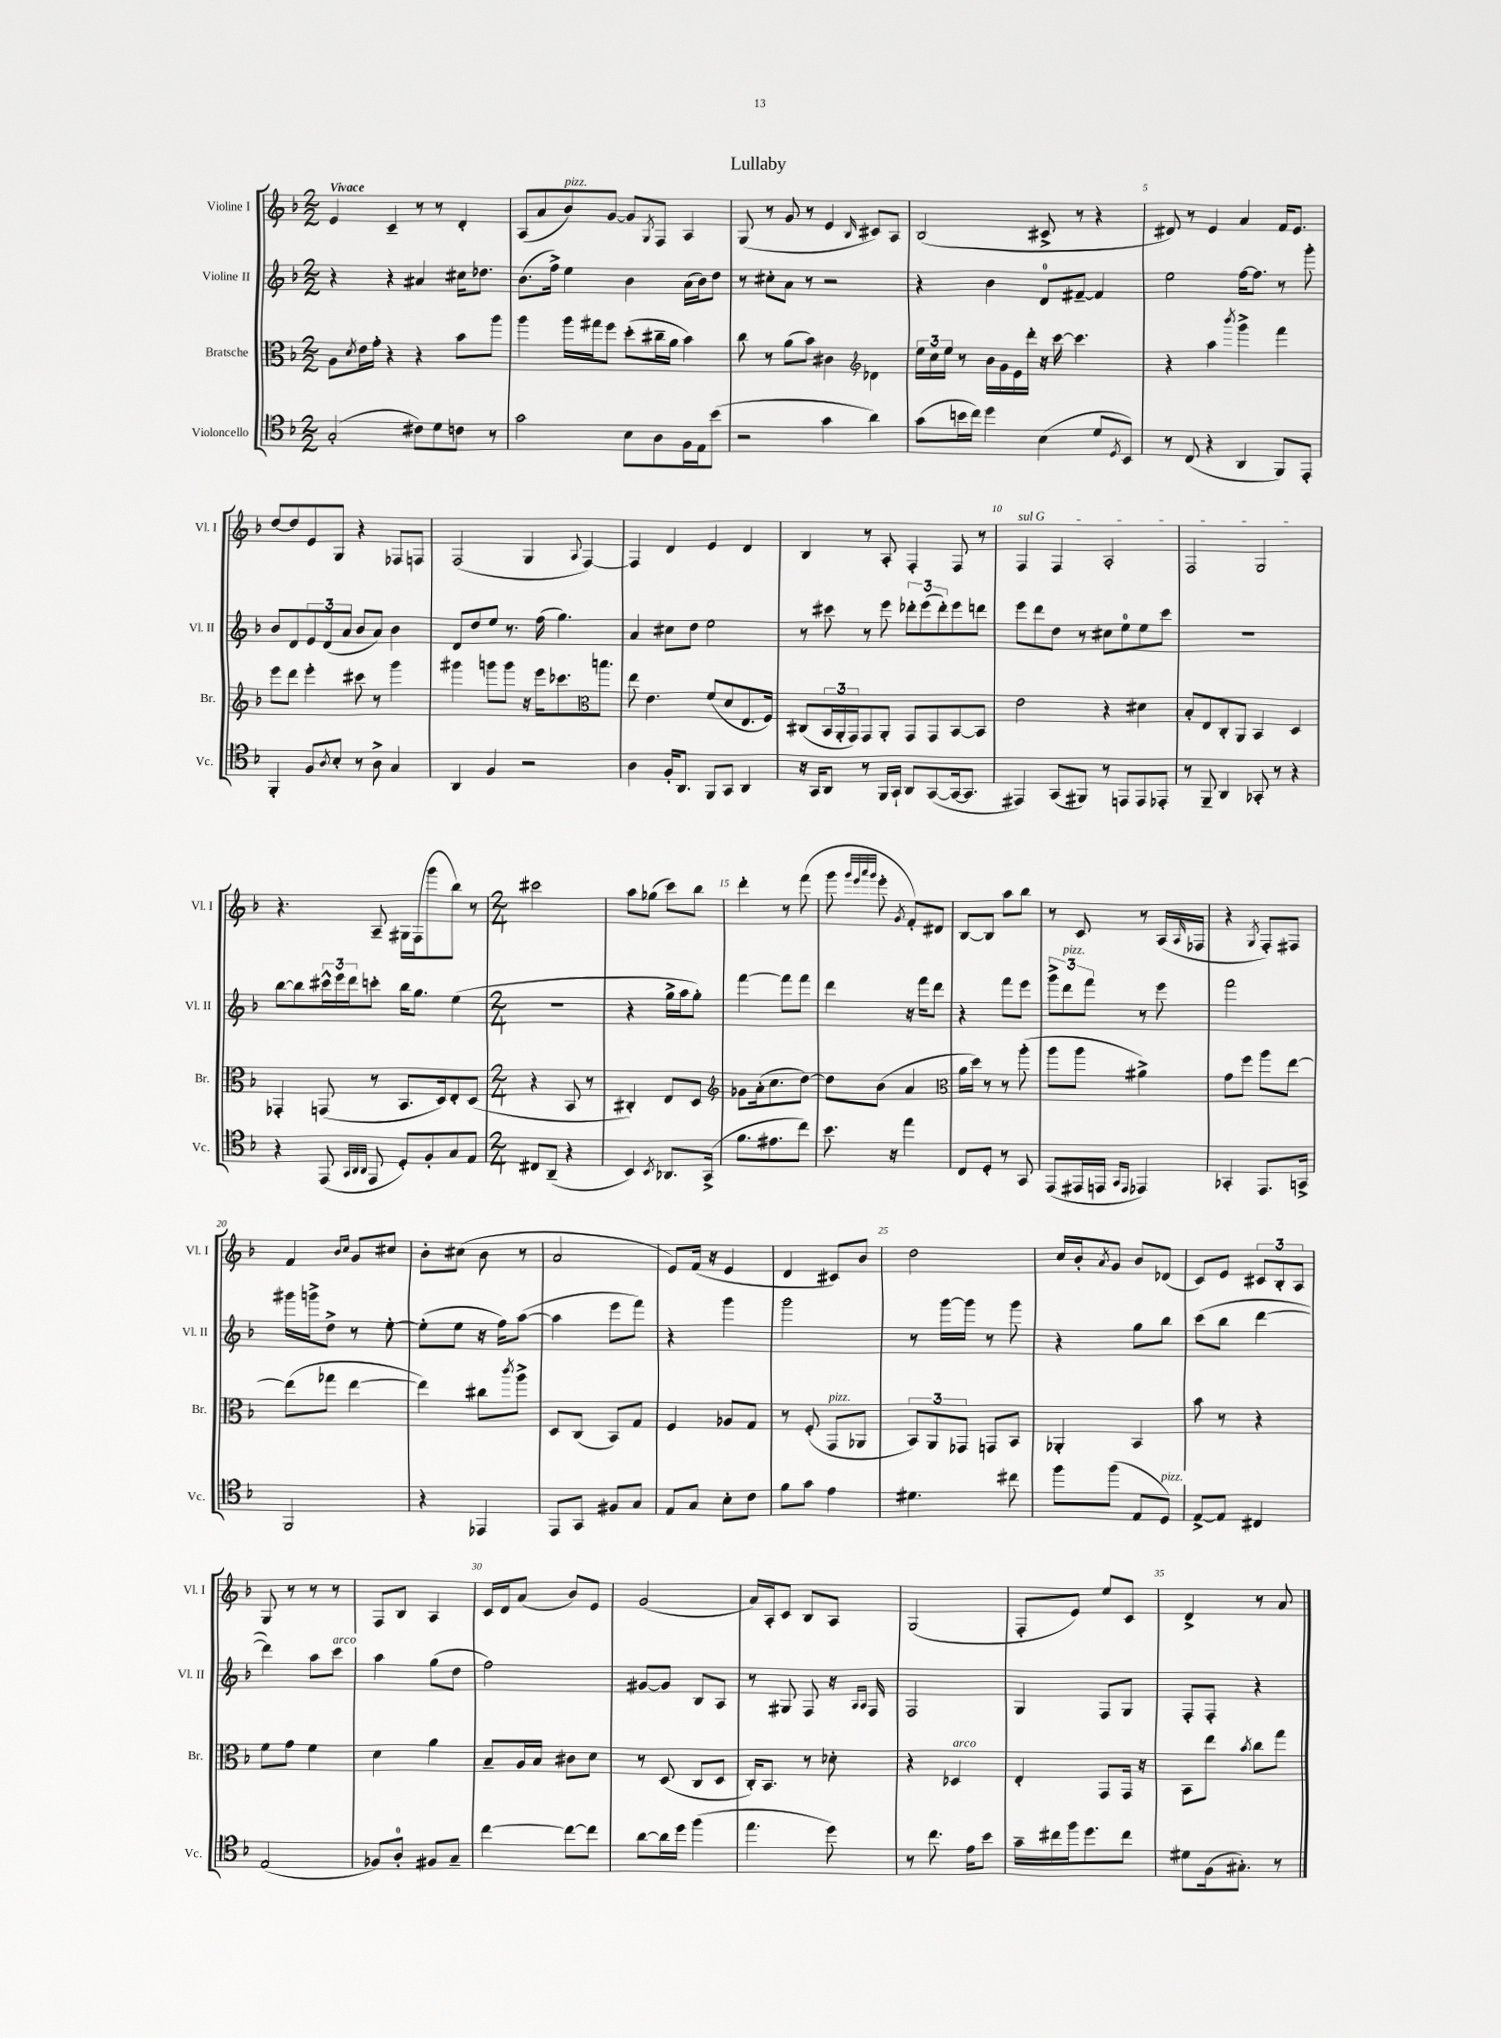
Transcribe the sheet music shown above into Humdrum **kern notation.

**kern	**kern	**kern	**kern
*staff4	*staff3	*staff2	*staff1
*clefC4	*clefC3	*clefG2	*clefG2
*k[b-]	*k[b-]	*k[b-]	*k[b-]
*M2/2	*M2/2	*M2/2	*M2/2
(2G'/	8A\L	4r	4e/
.	8qd/	.	.
.	16e\L	.	.
.	16g'\JJ	.	.
.	4r	4r	4c~/
8c#\L)	4r	4a#/	8r
8d\	.	.	8r
8c\J	8b-\L	16cc#\LK	4d'/
.	.	8.dd-\J	.
8r	8aa\J	.	.
=	=	=	=
2g\	4aa\	(8.b-\L	(8A/L
.	.	.	8a/
.	.	16ff^\Jk)	.
.	16aa\LL	4ee\	8b-/)
.	16gg#\J	.	.
.	8ff\J	.	[8g/J
8B-\L	(8dd'\L	4b-\	8g/]L
.	.	.	8qG/
8A\	16cc#~\L	.	8F/J
.	16a\JJ	.	.
16F\L	4b-\)	(16a\LL	4A/
16E\J	.	16b-\J)	.
(8b-\J	.	8dd\J	.
=	=	=	=
2r	8cc\	8r	(8G/
.	8r	8cc#'\L	8r
.	(8a\L	8a\J	8g/
.	8b-\J)	8r	8r
4g\	4c#\	2r	4e/
.	.	.	16qqB-/
4a\)	4d-\	.	8c#/L)
.	.	.	8A/J
=	=	=	=
*	*clefG2	*	*
(8g\L	24ee\LL	4r	(2B-/
.	24cc\	.	.
.	24ee\JJ	.	.
16b\L	8r	.	.
16cc\JJ)	.	.	.
4dd\	16b-\LL	4b-\	.
.	16g\	.	.
.	16e\	.	.
.	16ddd'\JJ	.	.
(4B-\	16r	8d/L	8c#^/
.	[16ccc\	.	.
.	4.ccc\]	[8f#~/J	8r
8d/L	.	4f#/]	4r
8qD/	.	.	.
8BB-/J)	.	.	.
=	=	=	=
8r	4r	2ee\	8d#/)
(8C/	.	.	8r
4r	4aa\	.	4e/
.	8qbbb-/	.	.
4AA/	4ggg^\	[16ff\LK	4a/
.	.	8.ff\]J	.
8FF/L)	4fff\	8r	16f/LK
.	.	.	8.e/J
8EE'/J	.	8ggg'\	.
=	=	=	=
4FF'/	8eee\L	8b-/L	[8dd/L
.	8ddd\J	8d/	8dd/]
8F/L	4eee'\	12e/	8e/
.	.	(12d/	.
8qA/	.	.	.
8B-'/J	.	.	8G/J
.	.	12a/J	.
8r	8ccc#\	8b-/L	4r
8A^\	8r	8a/J)	.
4G/	4ggg\	4b-\	8F-/L
.	.	.	8F/J
=	=	=	=
4AA/	4ggg#\	8d/L	(2F/
.	.	8dd/	.
4F/	8ggg\L	8ee/J	.
.	8ggg\J	8.r	.
2r	16r	.	4G/
.	16eee\LK	(16ff\	.
.	8.ccc-\	4.gg\)	.
.	.	.	8qqA/
.	.	.	[4F/)
.	8.bb\J	.	.
=	=	=	=
*	*clefC3	*	*
4A\	8ee\	4a/	4F/]
.	4.e\	.	.
16F'/LK	.	8cc#\L	4d/
8.AA/J	.	.	.
.	.	8dd\J	.
8FF/L	(8f/L	2ee\	4e/
8GG/J	8d/	.	.
4AA/	8.E/	.	4d/
.	16F/Jk)	.	.
=	=	=	=
16r	(8C#/L	8r	4B-/
16GG/LK	.	.	.
8AA/J	24BB-/L	8ccc#\	.
.	24AA'/	.	.
.	24GG/J)	.	.
8r	8GG/	8r	8r
16FF/LL	8AA'/J	8eee\	8A'/
16GG`/JJ	.	.	.
8AA/L	8GG/L	12ddd-'\L	4F'/
.	.	(12eee\	.
([8GG/	8GG/	.	.
.	.	12ddd-'\)	.
16GG/_k	[8BB-/	8eee\	8F/
8.GG/]J	.	.	.
.	8BB-/]J	8ddd\J	8r
=	=	=	=
4EE#/)	2e\	8eee\L	4F/
.	.	8ddd\	.
(8GG/L	.	8dd\J	4F/
8FF#/J)	.	8r	.
8r	4r	8cc#\L	2A'/
8EE/L	.	8ee\	.
8EE/	4d#\	8ee\	.
8EE-'/J	.	8ccc\J	.
=	=	=	=
8r	8B-'/L	1r	2F/
8FF~/	8E/	.	.
4AA/	8C'/	.	.
.	8AA/J	.	.
8GG-'/	4BB-/	.	2G/
8r	.	.	.
4r	4D/	.	.
=	=	=	=
4r	4GG-'/	[8bb-\L	4.r
.	.	8bb-\]	.
(8EE/	(8GG/	24ccc#^^\L	.
.	.	24eee\	.
.	.	24ddd\J	.
32qqGG/LLL	.	.	.
32qqAA/	.	.	.
32qqAA/JJJ	.	.	.
8EE/	8r	8ccc'\J	8A~/
8D'/L)	8.BB-/L	16bb-\LK	16G#\LL
.	.	8.gg\J	(16F\J
8F'/	.	.	8ggg\
.	16D/k)	.	.
8G/	8E'/	(4ee\	8bb-\J)
8E/J	(8D/J	.	8r
=	=	=	=
*M2/4	*M2/4	*M2/4	*M2/4
8C#/L	4r	2r	2ccc#\
(8AA~/J	.	.	.
4r	8BB-/	.	.
.	8r	.	.
=	=	=	=
4BB-/)	4C#'/)	4r	8aa\L
.	.	.	(8gg-\J
8qBB-/	.	.	.
8.AA-/L	8E/L	16gg^\LL	8ccc\L)
.	.	16aa\J	.
.	8D/J	8gg'\J)	8bb-\J
(16GG^/Jk	.	.	.
=	=	=	=
*	*clefG2	*	*
8.f\L	8g-\L	[4fff\	4ddd'\
.	(16a'\k	.	.
8.e#\	8.cc\	.	.
.	.	8fff\]L	8r
8cc\J)	[8dd\J)	8fff\J	(8fff\
=	=	=	=
8.b-\	8dd\]L	4ddd\	8ggg\
.	.	.	32qqggg/LLL
.	.	.	32qqeee/
.	.	.	32qqaaa/
.	.	.	32qqggg/JJJ
.	(8b-\J	.	8eee'\
16r	.	.	.
.	.	.	8qg/
4ee\	4a/	16r	8f'/L)
.	.	16fff\LK	.
.	.	8ddd\J	8d#/J
=	=	=	=
*	*clefC3	*	*
8C/L	16a\LL	4r	[8B-/L
.	16dd\JJ)	.	.
8D'/J	8r	.	8B-/]J
8r	8r	8fff\L	8aa\L
8GG/	(8aa'\	8eee\J	8bb-\J
=	=	=	=
(8EE/L	8aa\L	12ggg^\L	8r
.	.	12ddd\	.
16EE#/L	8aa\J	.	8c/
.	.	12fff\J	.
16EE/JJ	.	.	.
16qqGG/LL	.	.	.
16qqEE/JJ	.	.	.
4EE-/)	4a#^\)	8r	8r
.	.	8eee\	(16A/LL
.	.	.	16qqA/
.	.	.	16F-/JJ
=	=	=	=
4GG-'/	8g\L	2fff\	4r
.	8ff\J	.	.
.	.	.	8qG/
8.EE/L	8aa\L	.	8F'/L)
.	[8ee\J	.	8F#/J
16GG^/Jk	.	.	.
=	=	=	=
2FF/	(8ee\]L	16ggg#\LL	4f/
.	.	16ggg^\J	.
.	8gg-\J	8dd^\J	.
.	.	.	16qqb-/LL
.	.	.	16qqcc/JJ
.	[4ee\	8r	8g/L
.	.	[8ee'\	8cc#/J
=	=	=	=
4r	4ee\])	(8ee'\]L	8b-'\L
.	.	8ee\J	(8cc#\J
4EE-/	8cc#\L	16r	8b-\
.	.	16ff\LK)	.
.	8qccc/	.	.
.	8aa^\J	([8aa\J	8r
=	=	=	=
8EE/L	8D/L	4aa\]	2a/
8GG/J	(8C/J	.	.
8F#/L	8BB-/L)	8eee\L	.
8G/J	8G/J	8fff\J)	.
=	=	=	=
8E/L	4F/	4r	8e/L)
8G/J	.	.	(16f/Jk
.	.	.	16r
8B-'\L	8A-/L	4ggg\	4e/
8c\J	8G/J	.	.
=	=	=	=
8f\L	8r	2ggg\	4d/
8g\J	(8F'/	.	.
4e\	8GG/L	.	8c#/L)
.	8AA-/J	.	8b-/J
=	=	=	=
4.d#\	12BB-/L)	8r	2dd\
.	12AA/	.	.
.	.	[16ggg\LL	.
.	12GG-/J	.	.
.	.	16ggg\]JJ	.
.	8GG/L	8r	.
8cc#\	8BB-/J	8ggg\	.
=	=	=	=
8ff\L	4AA-'/	4r	16cc/LL
.	.	.	16b-'/J
.	.	.	8qa/
(8ff\J	.	.	8g/J
8E/L	4BB-/	8gg\L	8b-/L
8D/J)	.	8bb-\J	(8d-/J
=	=	=	=
[8E^/L	8b-\	(8ccc\L	8c/L)
8E/]J	8r	8bb-\J	8e/J
4C#/	4r	[4ddd\	12c#/L
.	.	.	12B-'/
.	.	.	12A/J
=	=	=	=
(2E/	8f\L	4ddd\])	8G/
.	8g\J	.	8r
.	4f\	8aa\L	8r
.	.	8ccc\J	8r
=	=	=	=
8F-/L)	4d\	4aa\	8F/L
8A'/J	.	.	8B-/J
8F#/L	4a\	(8gg\L	4A/
8G~/J	.	8dd\J	.
=	=	=	=
[4cc\	8B-~/L	2ff\)	16c/LL
.	.	.	16d/J
.	16A/L	.	(8a/J
.	16B-/JJ	.	.
8cc\_L	8c#\L	.	8b-/L)
8cc\]J	8d\J	.	8e/J
=	=	=	=
[8a\L	8r	[8g#/L	(2g/
16a\]L	(8D/	8g#/]J	.
16dd\JJ	.	.	.
(4ff\	8C/L	8B-/L	.
.	8D/J	8A/J	.
=	=	=	=
4.ee\	16C'/LK)	8r	16a/LL)
.	8.BB-/J	.	16A'/J
.	.	8G#/	8c/J
.	8r	8F/	8B-/L
8dd\)	8d-'\	16r	8A/J
.	.	16qqA/LL	.
.	.	16qqA/JJ	.
.	.	16F/	.
=	=	=	=
8r	4r	2F/	(2G/
8.cc\	.	.	.
.	4D-/	.	.
16e\LK	.	.	.
8b-\J	.	.	.
=	=	=	=
16g~\LL	4E'/	4G/	8F'/L
16cc#\	.	.	.
16ff\J	.	.	8e/J)
8.dd\	.	.	.
.	8GG/L	8F/L	8ee/L
8cc#\J	16GG/Jk	8G/J	8c/J
.	16r	.	.
=	=	=	=
8d#\L	8BB-\L	8F'/L	4d^/
(16F\k	8ee\J	8F'/J	.
8.G#'\J)	.	.	.
.	8qb-/	.	.
.	8cc\L	4r	8r
8r	8gg\J	.	8a/
==	==	==	==
*-	*-	*-	*-
